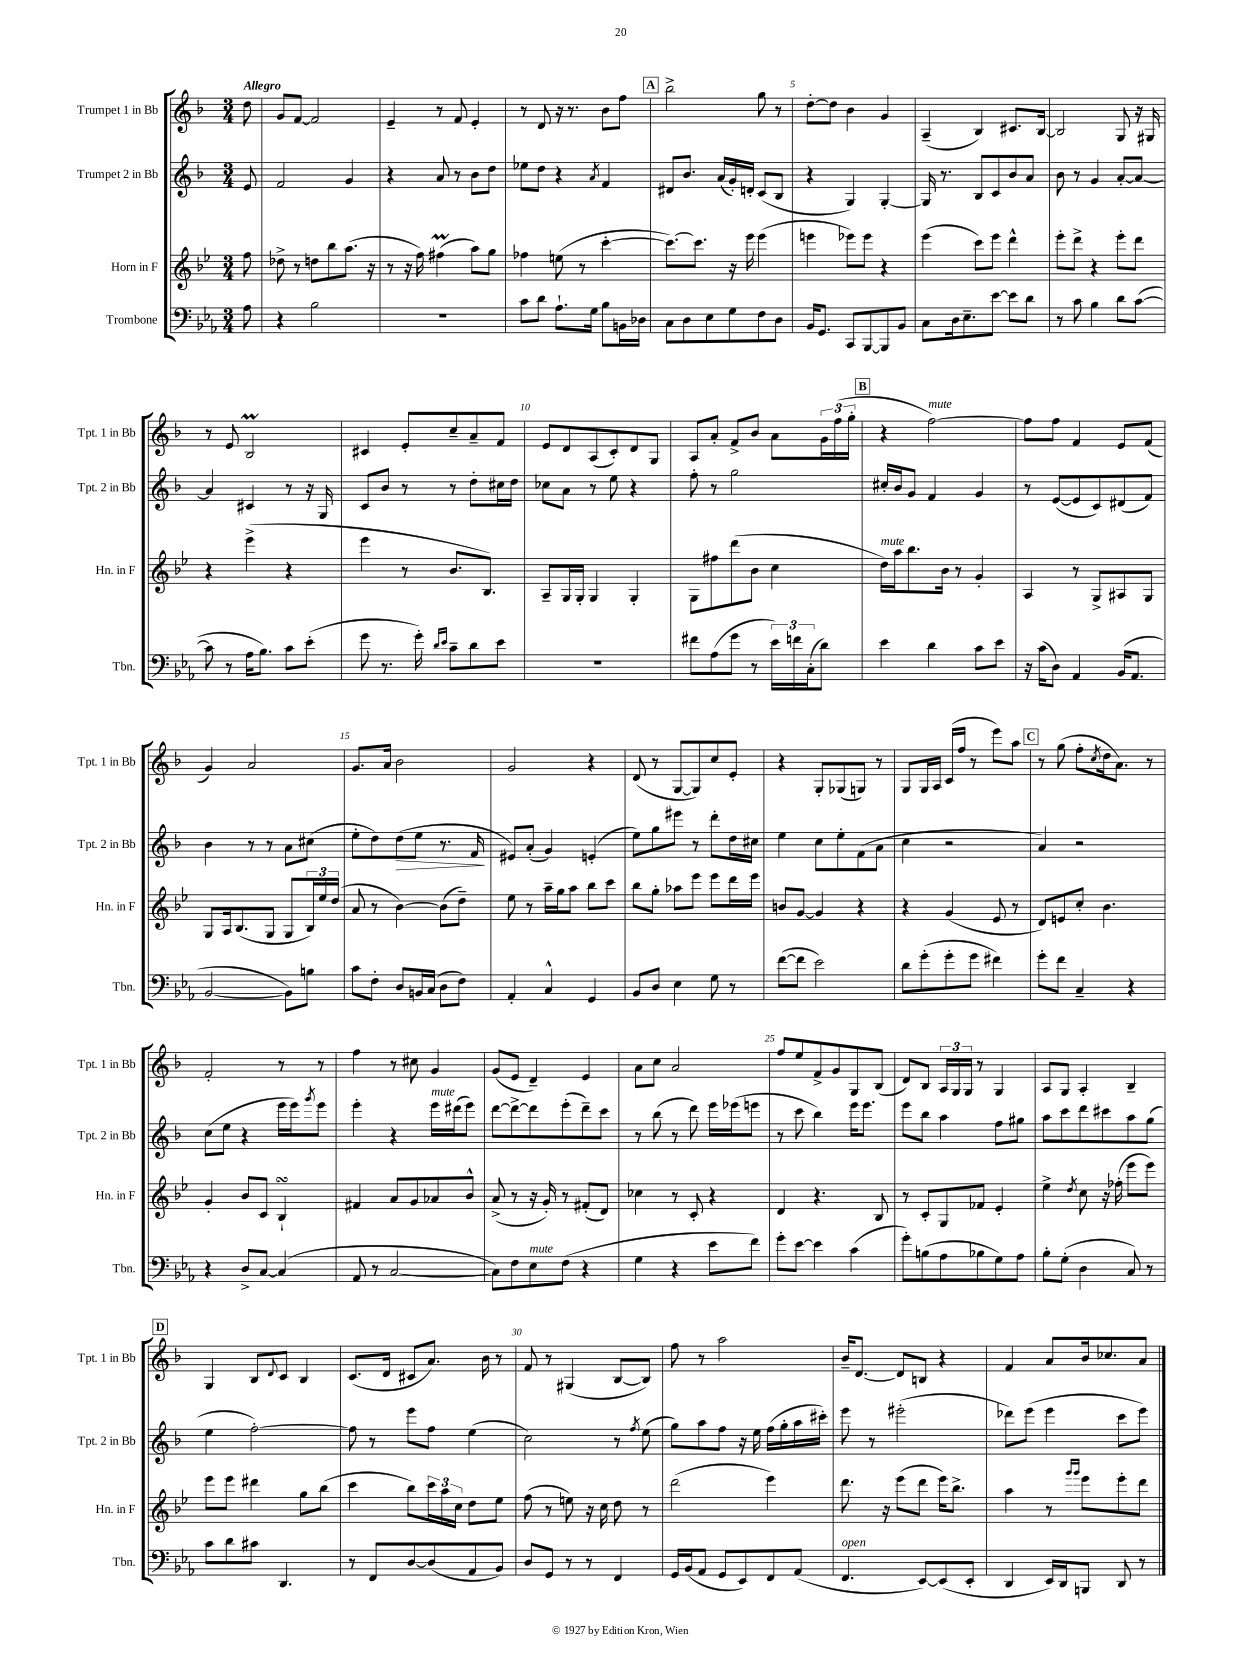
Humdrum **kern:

**kern	**kern	**kern	**kern
*staff4	*staff3	*staff2	*staff1
*clefF4	*clefG2	*clefG2	*clefG2
*k[b-e-a-]	*k[b-e-]	*k[b-]	*k[b-]
*M3/4	*M3/4	*M3/4	*M3/4
8A-	8ff	8e	8dd
=	=	=	=
4r	8dd-^	2f	8g
.	8r	.	[8f
2B-	8dd	.	2f]
.	8bb-	.	.
.	(8.aa	4g	.
.	16r	.	.
=	=	=	=
2.r	8r	4r	4e~
.	16r	.	.
.	16ff)	.	.
.	(4ff#	8a	8r
.	.	8r	8f
.	8aa)	8b-	4e'
.	8gg	8dd	.
=	=	=	=
8c	4ff-	8ee-	8r
8d	.	8dd	8d
8.A-`	(8ee	4r	16r
.	.	.	8.r
.	8r	.	.
16G	.	.	.
.	.	8qa	.
8B-	[4ccc'	4f	8b-
16BB	.	.	8ff
16D-	.	.	.
=	=	=	=
8C	8.ccc_)	8d#	2bb-^
8D	.	8.b-	.
.	8.ccc]	.	.
8E-	.	.	.
.	.	(16a	.
8G	16r	16g')	.
.	16eee-	16d'	.
8F	(4eee-	(8c	8gg
8D	.	8B-	8r
=	=	=	=
16BB-	4eee	4r	[8dd'
8.GG	.	.	.
.	.	.	8dd]
8CC	8eee-)	4G)	4b-
[8BBB-	8eee-	.	.
8BBB-]	4r	[4G'	4g
8BB-	.	.	.
=	=	=	=
8C	(4eee-	16G]	(4A~
.	.	8.r	.
16D	.	.	.
8.E-~	.	.	.
.	8ccc)	8B-	4B-)
[8e-	8eee-	8c	.
8e-]	4ddd^^	8b-	8.c#
8d	.	8a	.
.	.	.	[16B-
=	=	=	=
8r	8eee-'	8b-	2B-]
8c	8ddd^	8r	.
4B-	4r	4g	.
8d	8eee-'	[8a'	8G
([8c	8ddd	8a_	16r
.	.	.	16G#
=	=	=	=
8c]	4r	4a]	8r
8r	.	.	8e
16A-	(4eee-^	4c#	2B-
8.B-)	.	.	.
8c	4r	8r	.
(8e-'	.	16r	.
.	.	16G	.
=	=	=	=
8g	4eee-	8c	4c#
8.r	.	8b-	.
.	8r	8r	8e'
16g')	.	.	.
16qqd	.	.	.
16qqe-	.	.	.
8c~	8.b-	8r	8cc~
8d	.	8dd'	8a~
.	8.B-)	.	.
8e-	.	16cc#	8f
.	.	16dd	.
=	=	=	=
2.r	8A~	8cc-	8e
.	16G	8a	8d
.	16G'	.	.
.	4G	8r	(8A
.	.	8ee	8c')
.	4G'	4r	8d
.	.	.	8G
=	=	=	=
8f#	8G	8ff'	8A
(8A-	8ff#	8r	8a'
8g	(8ddd	2gg	8f^
8r	8b-	.	8b-
24e-)	4cc	.	8a
24f	.	.	.
(24C'	.	.	.
8d)	.	.	24g
.	.	.	(24ff
.	.	.	24gg'
=	=	=	=
4e-	16dd)	16cc#'	4r
.	16aa	16b-	.
.	8.bb-	8g	.
4d	.	4f	[2ff)
.	16b-	.	.
.	8r	.	.
8c	4g'	4g	.
8e-	.	.	.
=	=	=	=
16r	4A	8r	8ff]
(16c	.	.	.
8D)	.	([8e	8ff
4AA-	8r	8e]	4f
.	8G^	8c)	.
(16BB-	8A#	(8d#	8e
8.AA-	.	.	.
.	8G	8f)	(8f
=	=	=	=
[2BB-	8G	4b-	4g)
.	16A	.	.
.	(8.B-	.	.
.	.	8r	2a
.	8G	8r	.
8BB-])	8G	8a	.
8B	24B-)	(8cc#	.
.	24ee-	.	.
.	(24dd	.	.
=	=	=	=
8c	8a	8ee'	8.g
8F'	8r	8dd)	.
.	.	.	16a
8D	[4b-)	(8dd	2b-
16BB	.	8ee	.
(16C	.	.	.
8D	(8b-]	8.r	.
8F)	8dd~)	.	.
.	.	16f	.
=	=	=	=
4AA-'	8ee-	8e#)	2g
.	8r	(8a'	.
4C^^	16aa~	4g)	.
.	16gg	.	.
.	8aa	.	.
4GG	8bb-	(4e'	4r
.	8ccc	.	.
=	=	=	=
8BB-	8bb-	8ee)	(8d
8D	8gg'	8gg	8r
4E-	8aa-	8eee#	[8G
.	8eee-	8r	8G])
8G	8eee-	8ddd'	8cc
8r	16ddd	16dd	8e'
.	16eee-	16cc#	.
=	=	=	=
([8f	8b	4ee	4r
8f]	[8g	.	.
2e-)	4g]	8cc	8G'
.	.	8ee'	(8G-
.	4r	(8f	8G)
.	.	8a	8r
=	=	=	=
8d	4r	4cc	8G
(8g'	.	.	16G
.	.	.	16A
8g'	(4g	2r	(16c
.	.	.	16ff
8g	.	.	8r
4f#)	8e-	.	8eee)
.	8r	.	8aa
=	=	=	=
8g'	8d)	4a)	8r
8f	8e	.	(8gg
4C~	8cc'	2r	8ff'
.	.	.	8qcc
.	4.b-	.	16dd
.	.	.	8.a)
4r	.	.	.
.	.	.	8r
=	=	=	=
4r	4g'	(8cc	2f'
.	.	8ee	.
8D^	8b-	4r	.
[8C	8c	.	.
(4C]	4B-`	16eee	8r
.	.	16eee)	.
.	.	8qggg	.
.	.	8eee	8r
=	=	=	=
8AA-	4f#	4eee'	4ff
8r	.	.	.
[2C	8a	4r	8r
.	8g	.	8cc#
.	8a-	16eee	4g
.	.	(16ddd#	.
.	8b-^^	8eee)	.
=	=	=	=
8C])	(8a^	[8ddd	(8g
8F	8r	8ddd^_	8e
8E-	16r	8ddd]	4d~)
.	16g')	.	.
(8F	8r	(8eee'	.
4r	(8f#'	8ddd~)	4e
.	8d)	8ccc	.
=	=	=	=
4G	4cc-	8r	8a
.	.	(8bb-	8cc
4r	8r	8r	2a
.	8c'	8ddd)	.
8e-	4r	16eee	.
.	.	(16eee-	.
8f)	.	8eee	.
=	=	=	=
8g'	4d	8r	8ff
[8e-	.	8ccc	8ee
4e-]	4.r	4bb-)	8f^
.	.	.	8g
(4c	.	16eee	8G
.	.	8.eee	.
.	8B-	.	(8B-
=	=	=	=
8g')	8r	8eee	8d)
(8B	8c'	8bb-	8B-
8A-	8G	4aa	24A
.	.	.	24G
.	.	.	24G
8B-	8f-	.	8r
8G)	4e-'	8ff	4G
8A-	.	8gg#	.
=	=	=	=
8B-'	4ee-^	8aa	8A
(8G'	.	8ccc	8G
.	8qdd	.	.
4D	8cc	8ddd	4A'
.	16r	8ccc#	.
.	(16ff-'	.	.
8C)	8eee-	8aa	4B-~
8r	8eee-)	(8gg	.
=	=	=	=
8c	8eee-	4ee	4G
8d	8eee-	.	.
8c#	4ddd#	[2ff')	8B-
.	.	.	8qqd
4.DD	.	.	8c
.	8gg	.	4B-
.	(8bb-	.	.
=	=	=	=
8r	4ccc	8ff]	(8.c
8FF	.	8r	.
.	.	.	16d
[8D	8bb-)	8eee	8c#
(8D]	24ccc	8ff	8.a)
.	24aa	.	.
.	24cc	.	.
8AA-	8dd	(4ee	.
.	.	.	16b-
8BB-)	8ee-	.	8r
=	=	=	=
8D	(8ff	2cc)	8f
8GG	8r	.	8r
8r	8ee)	.	(4G#
8r	16r	.	.
.	16cc	.	.
4FF	8dd	8r	[8B-
.	.	8qff	.
.	8r	(8ee	8B-])
=	=	=	=
16GG	(2ddd	8gg)	8ff
(16BB-	.	.	.
8AA-	.	8aa	8r
8GG	.	8ff	2aa
8EE-)	.	16r	.
.	.	16ee	.
8FF	4eee-)	(16ff	.
.	.	16gg'	.
(8AA-	.	16aa	.
.	.	16ccc#')	.
=	=	=	=
4.FF	8.ddd	8eee	16b-~
.	.	.	[8.d
.	.	8r	.
.	16r	.	.
.	(8eee-	(2eee#'	8d]
[8EE-)	8ddd	.	8B
(8EE-]	16eee-)	.	4r
.	8.bb-^	.	.
8EE-'	.	.	.
=	=	=	=
4DD	4aa	8ddd-)	4f
.	.	(8eee	.
16EE-)	8r	4eee	8a
16DD	.	.	.
.	16qqggg	.	.
.	16qqggg	.	.
8BBB	8eee-	.	16b-
.	.	.	8.cc-
8DD	8eee-'	8ccc	.
8r	8ddd	8eee)	8a
==	==	==	==
*-	*-	*-	*-
